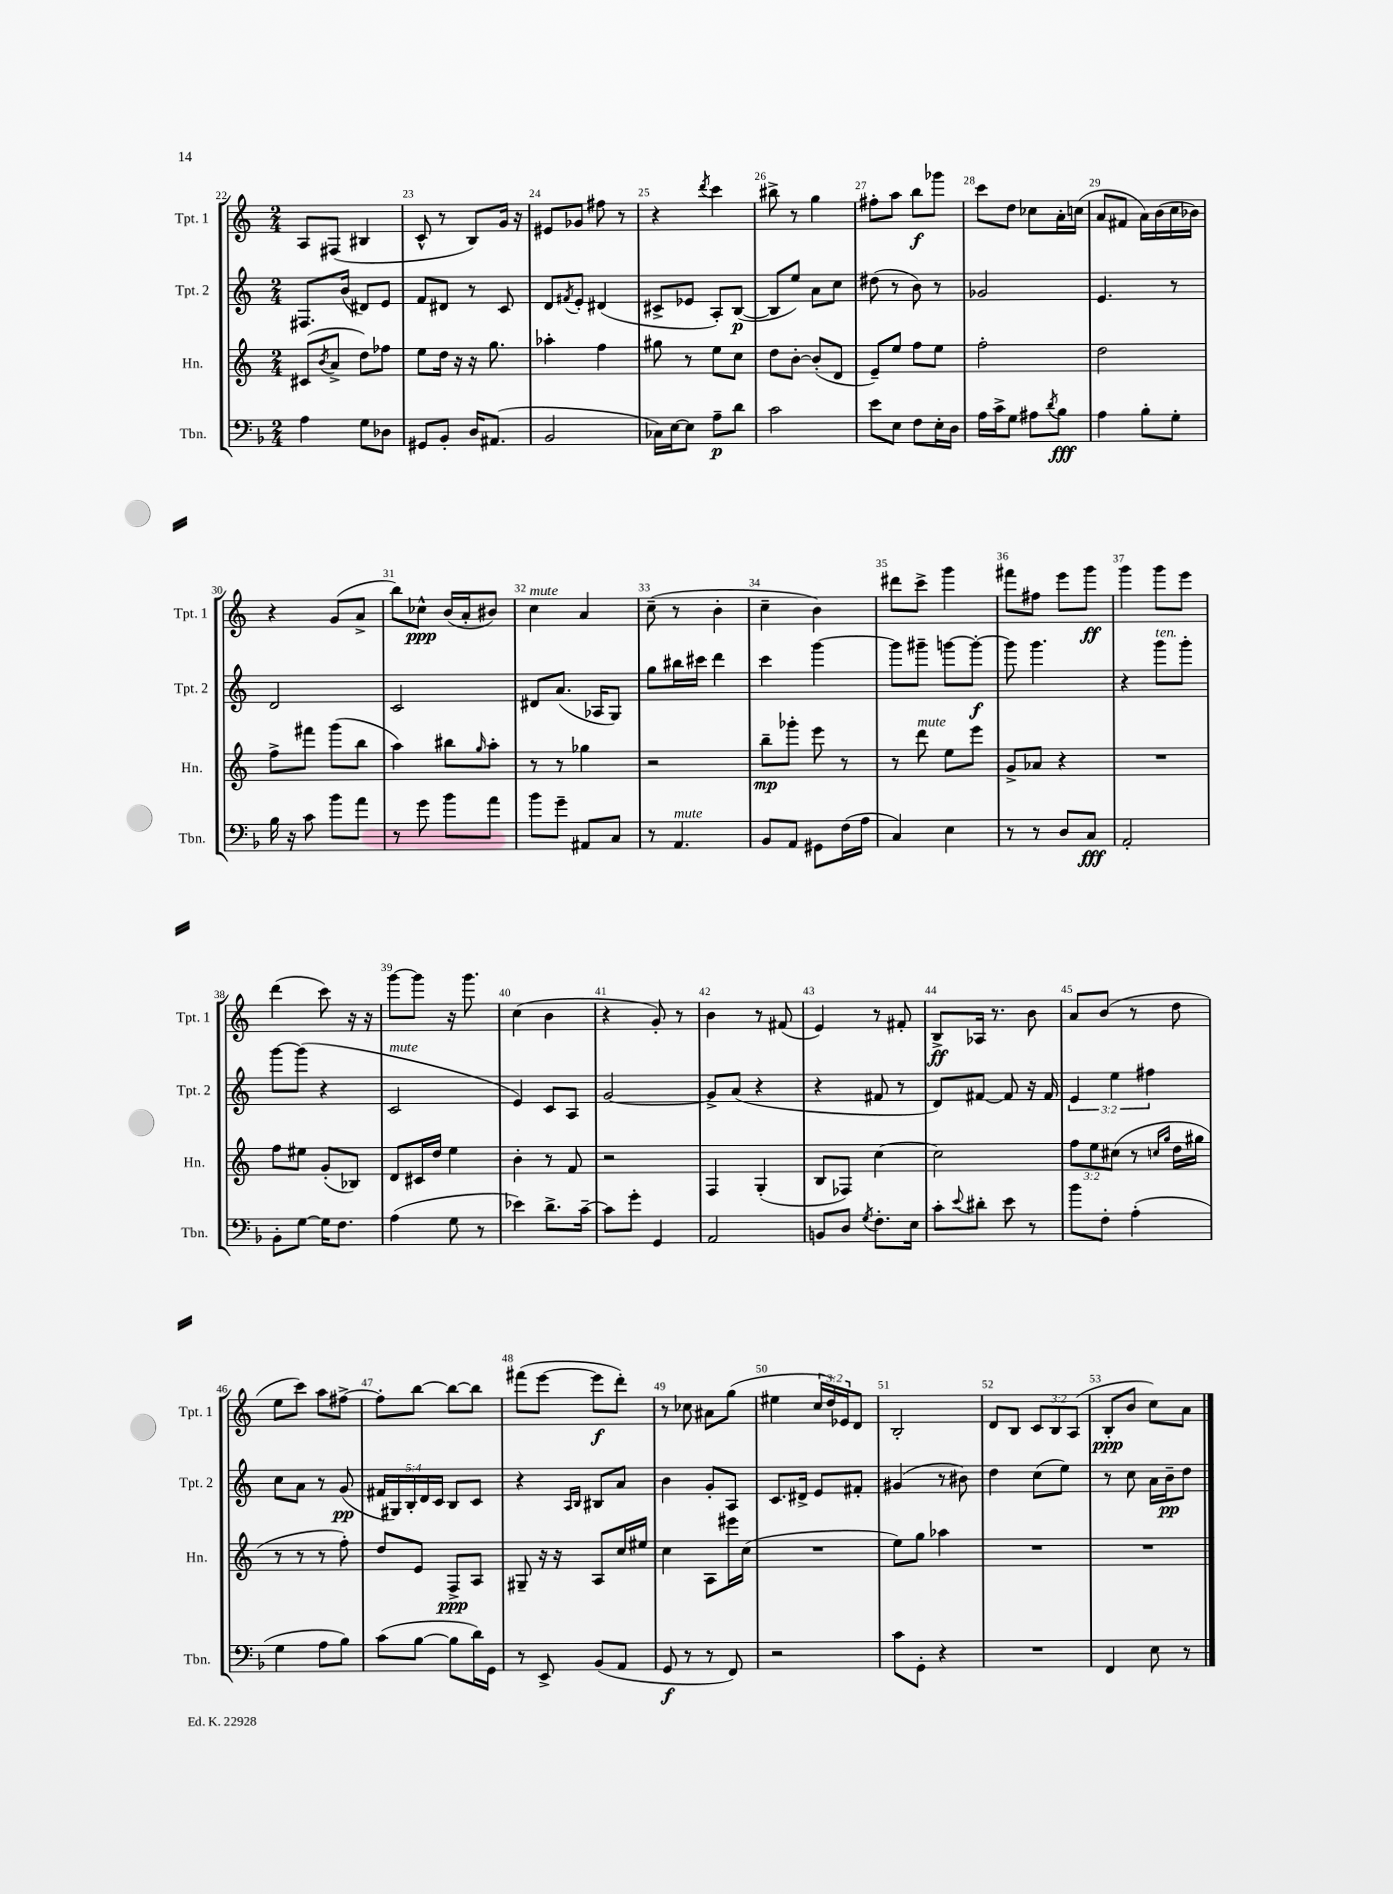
<<
\new StaffGroup <<
\new Staff = "s0" \with { instrumentName = "Tpt. 1" shortInstrumentName = "Tpt. 1" } {
    \clef treble \key c \major \numericTimeSignature \time 2/4 \override Staff.TupletNumber.text = #tuplet-number::calc-fraction-text
    a8 fis8( bis4 |
    c'8-^ r8 b8) g'16 r16 |
    eis'8 ges'8 fis''8 r8 |
    r4 \acciaccatura { d'''8 } c'''4 |
    bis''8-> r8 g''4 |
    fis''8-. a''8 b''8\f ges'''8 |
    c'''8 d''8 ces''8 a'16-. c''16( |
    a'8 fis'8 a'16) b'16( c''16 bes'16) |
    r4 g'8( a'8-> |
    b''8) ces''8-^\ppp b'16( a'16-. bis'8) |
    c''4^\markup { \italic "mute" } a'4 |
    c''8--( r8 b'4-. |
    c''4-- b'4) |
    dis'''8 c'''8-> g'''4 |
    fis'''8 fis''8 e'''8 g'''8\ff |
    g'''4 g'''8 e'''8 |
    d'''4( c'''8) r16 r16 |
    g'''8~ g'''8 r16 g'''8. |
    c''4( b'4 |
    r4 g'8-.) r8 |
    b'4 r8 fis'8( |
    e'4) r8 fis'8-. |
    b8->\ff aes16 r8. b'8 |
    a'8 b'8( r8 d''8 |
    e''8 c'''8) a''8 fis''8~-> |
    fis''8-. b''8~ b''8~ b''8 |
    fis'''8( e'''8~ e'''8\f d'''8-.) |
    r8 ces''8 ais'8 g''8( |
    eis''4 \tuplet 3/2 { c''16 d''16) ees'16 } d'8 |
    b2-. |
    d'8 b8 \tuplet 3/2 { c'8 b8 a8( } |
    b8-.\ppp b'8 c''8) a'8 \bar "|." |
}
\new Staff = "s1" \with { instrumentName = "Tpt. 2" shortInstrumentName = "Tpt. 2" } {
    \clef treble \key c \major \numericTimeSignature \time 2/4 \override Staff.TupletNumber.text = #tuplet-number::calc-fraction-text
    fis8. b'16( dis'8) e'8 |
    f'8 dis'8 r8 c'8 |
    d'8 \acciaccatura { fis'8 } e'8-. dis'4( |
    cis'8-> ees'8 a8-.) b8~\p( |
    b8 e''8) a'8 c''8 |
    dis''8( r8 b'8) r8 |
    ges'2 |
    e'4. r8 |
    d'2 |
    c'2 |
    dis'8 a'8.( aes16 g8) |
    g''8 bis''16 cis'''16 d'''4 |
    c'''4 g'''4~ |
    g'''8 gis'''8-- g'''8~ g'''8~-.\f |
    g'''8 g'''4. |
    r4 g'''8^\markup { \italic "ten." } g'''8-. |
    g'''8~ g'''8( r4 |
    c'2^\markup { \italic "mute" } |
    e'4) c'8 a8 |
    g'2~ |
    g'8-> a'8( r4 |
    r4 fis'8 r8 |
    d'8) fis'8~ fis'8 r16 fis'16 |
    \tuplet 3/2 { e'4 e''4 fis''4 } |
    c''8 a'8 r8 g'8\pp( |
    \tuplet 5/4 { fis'16 gis16) b16-. d'16 c'16 } b8 c'8 |
    r4 \grace { a16 b16 } bis8 a'8 |
    b'4 g'8-. a8 |
    c'8. dis'16-> e'8 fis'8-. |
    gis'4( r8 bis'8) |
    d''4 c''8( e''8) |
    r8 c''8 a'16 b'16--\pp d''8 \bar "|." |
}
\new Staff = "s2" \with { instrumentName = "Hn." shortInstrumentName = "Hn." } {
    \clef treble \key c \major \numericTimeSignature \time 2/4 \override Staff.TupletNumber.text = #tuplet-number::calc-fraction-text
    cis'8( \acciaccatura { b'8 } a'8-> d''8) fes''8 |
    e''8 d''16 r16 r16 g''8. |
    aes''4-. f''4 |
    gis''8 r8 e''8 c''8 |
    d''8 b'8~-. b'8-.( d'8 |
    e'8--) e''8 f''8 e''8 |
    f''2-. |
    d''2 |
    f''8-> fis'''8 g'''8( b''8 |
    a''4) bis''8 \grace { g''16 } a''8-. |
    r8 r8 ges''4 |
    r2 |
    b''8--\mp ges'''8-. e'''8 r8 |
    r8 d'''8^\markup { \italic "mute" } e''8 e'''8 |
    g'8-> aes'8 r4 |
    R2 |
    f''8 eis''8 g'8-.( bes8) |
    d'8 cis'16 d''16 e''4 |
    b'4-. r8 f'8 |
    r2 |
    f4 g4-.( |
    b8 fes8) c''4~ |
    c''2 |
    \tuplet 3/2 { f''8 e''8 cis''8( } r8 \grace { c''16 g''16 } d''16 gis''16 |
    r8 r8 r8 f''8-.) |
    d''8 e'8 f8->\ppp a8 |
    gis8-- r16 r16 a8 c''16 eis''16 |
    c''4 a8 eis'''16 c''16( |
    R2 |
    e''8) g''8 aes''4 |
    R2 |
    R2 \bar "|." |
}
\new Staff = "s3" \with { instrumentName = "Tbn." shortInstrumentName = "Tbn." } {
    \clef bass \key f \major \numericTimeSignature \time 2/4
    a4 g8 des8 |
    gis,8 bes,8-. d16 ais,8.( |
    bes,2 |
    ces16) e16~ e8 a8--\p d'8 |
    c'2 |
    e'8 e8 f8 e16-. d16 |
    a16 c'16-> g8 ais8 \acciaccatura { d'8 } bes8\fff |
    a4 bes8-. g8-. |
    bes16 r16 c'8 bes'8 a'8 |
    r8 g'8 bes'8 a'8 |
    bes'8 g'8-- ais,8 c8 |
    r8 a,4.^\markup { \italic "mute" } |
    bes,8 a,8 gis,8 f16( a16 |
    c4) e4 |
    r8 r8 d8 c8\fff |
    a,2-. |
    bes,8-. g8~ g16 f8. |
    a4( g8 r8 |
    ees'4) d'8.-> c'16~-- |
    c'8 g'8-. g,4 |
    a,2 |
    b,8 d8 \acciaccatura { g8 } f8.-. e16 |
    c'8-. \appoggiatura { e'8 } dis'8-. e'8 r8 |
    bes'8 f8-. a4-.( |
    g4 a8 bes8) |
    c'8( bes8~ bes8 d'16) g,16 |
    r8 e,8-> bes,8( a,8 |
    g,8\f r8 r8 f,8) |
    r2 |
    c'8 g,8-. r4 |
    R2 |
    f,4 e8 r8 \bar "|." |
}
>>
>>
\layout { \context { \Score currentBarNumber = #22 \override BarNumber.break-visibility = ##(#f #t #t) barNumberVisibility = #all-bar-numbers-visible } }
